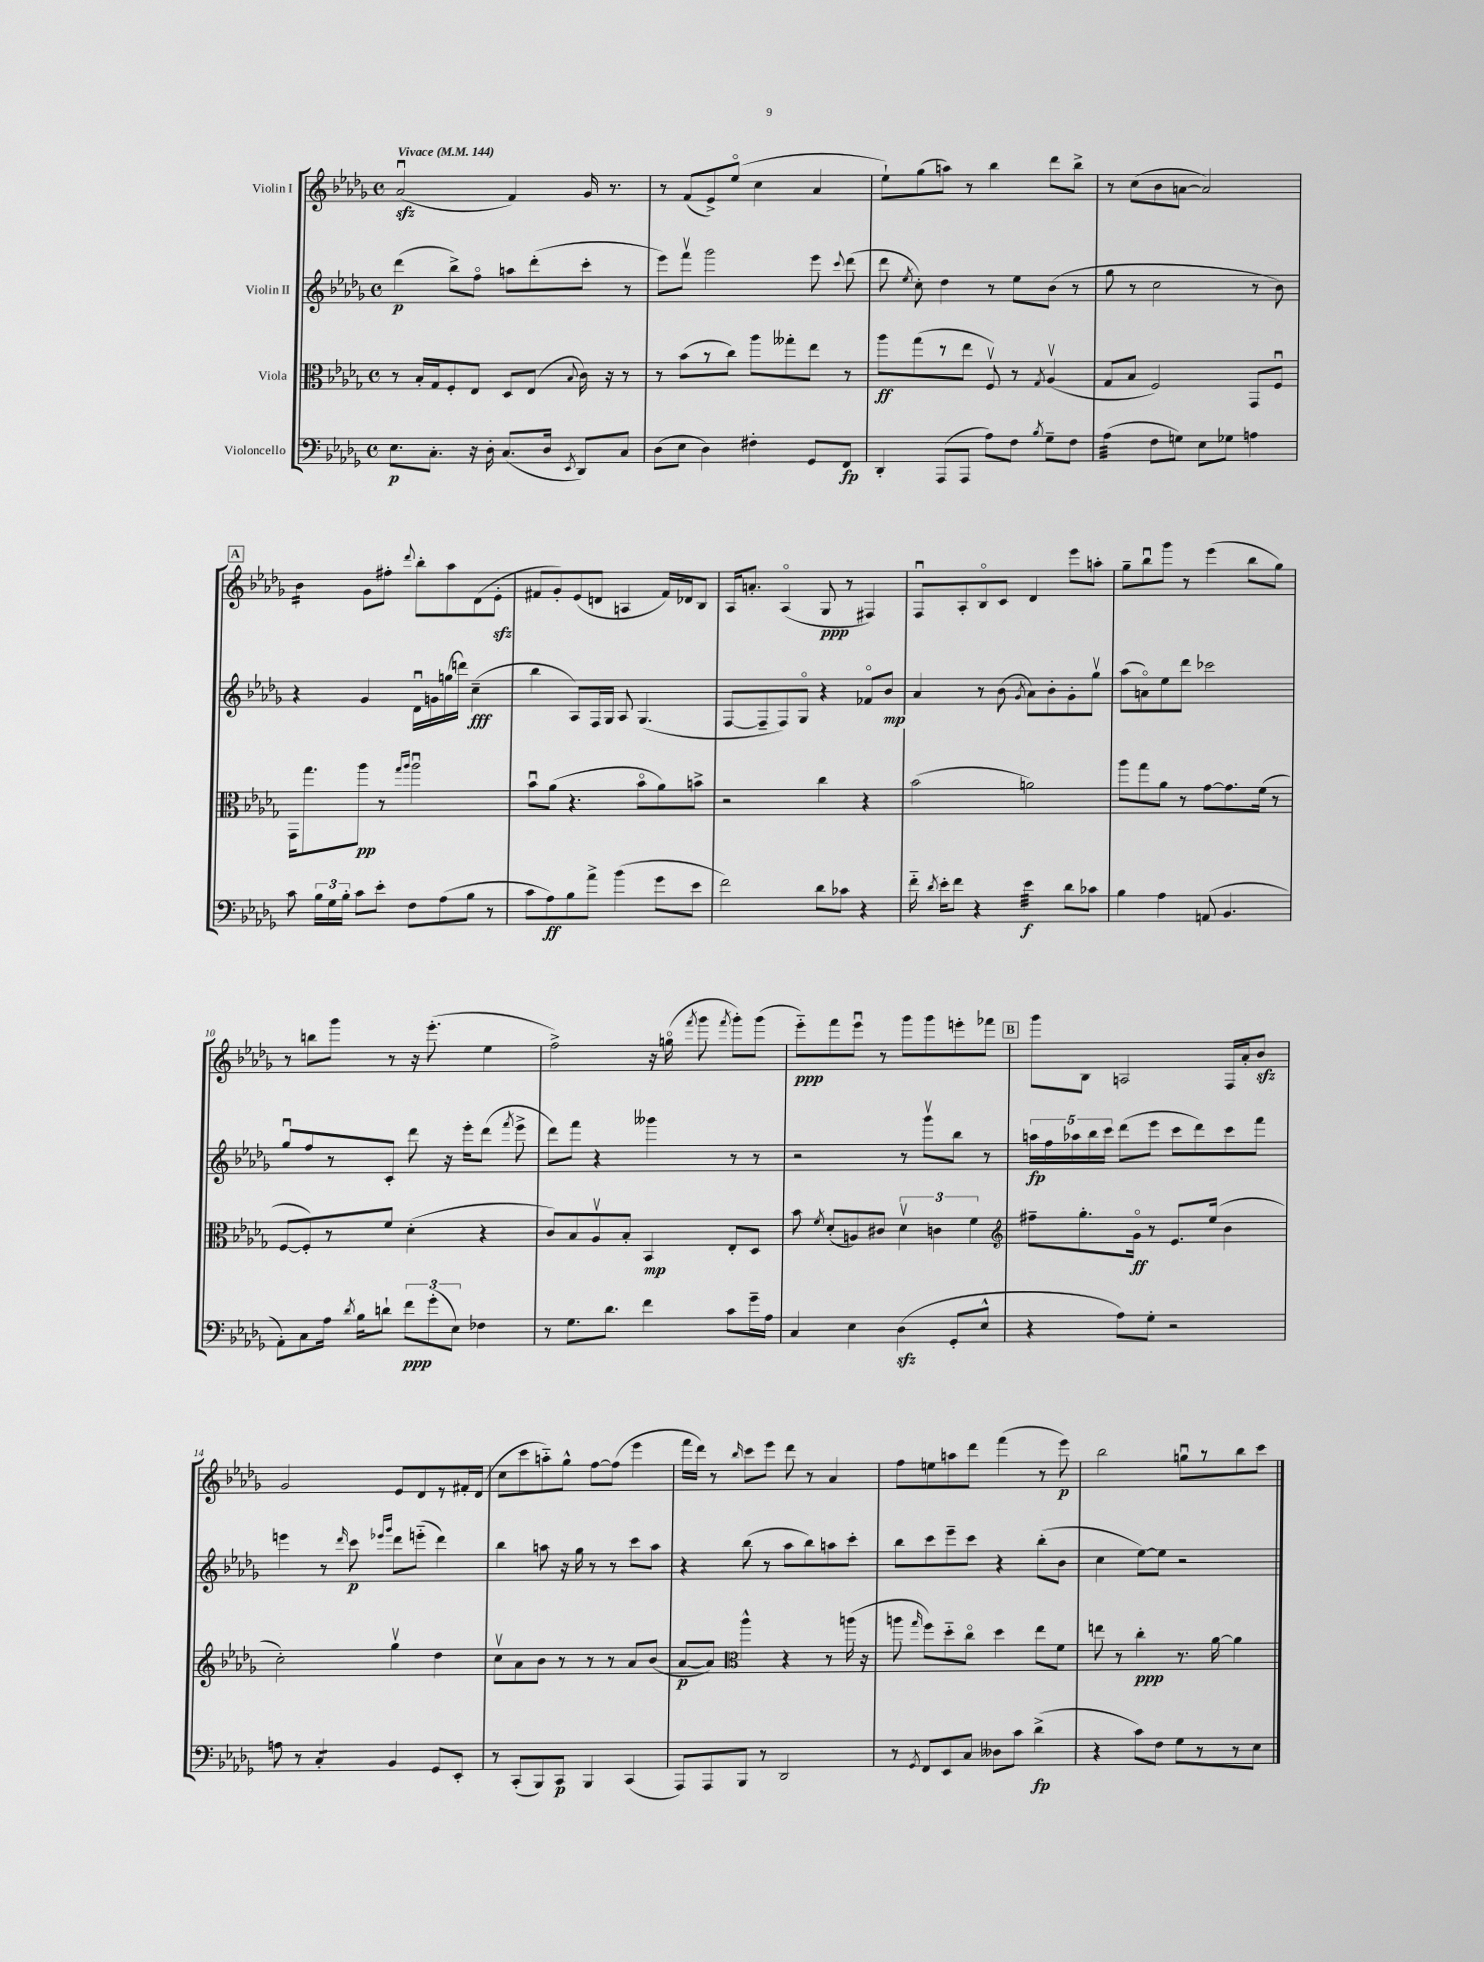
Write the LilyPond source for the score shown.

<<
\new StaffGroup <<
\new Staff = "s0" \with { instrumentName = "Violin I" } {
    \clef treble \key des \major \defaultTimeSignature \time 4/4 \tempo "Vivace" 4 = 144
    \autoBeamOff aes'2\downbow\sfz( f'4) ges'16 r8. |
    r8 f'8[( ees'8->) ees''8]\flageolet( c''4 aes'4 |
    ees''8[-!) ges''8( a''8]) r8 bes''4 des'''8[ bes''8]-> |
    r8 c''8[( bes'8 a'8]~ a'2) |
    \mark \markup { \box "A" } bes'4:16 ges'8[ fis''8]-. \appoggiatura { des'''8 } bes''8[-. aes''8 des'8( ees'8]-.\sfz |
    fis'8[ ges'8-.) ees'8( d'8] a4 fis'16[) des'16 bes8] |
    aes16[ a'8.]-. aes4\flageolet( ges8\ppp r8 fis4) |
    f8[\downbow aes8-. bes8\flageolet c'8] des'4 ees'''8[ a''8]-. |
    ges''8[-- bes''8\downbow ges'''8] r8 ees'''4( bes''8[ ges''8]) |
    r8 b''8[ ges'''8] r8 r16 ees'''8.-.( ees''4 |
    f''2->) r16 g''16\flageolet( \acciaccatura { f'''8 } ges'''8 \acciaccatura { f'''8 } ges'''8[-.) ges'''8]( |
    ees'''8[-_\ppp) f'''8 ees'''8]\downbow r8 ges'''8[ ges'''8 e'''8-. fes'''8] |
    \mark \markup { \box "B" } ges'''8[ bes8] a2 f16[ aes'16-. bes'8]\sfz |
    ges'2 ees'8[ des'8 r8 fis'16-. des'16]( |
    c''8[ c'''8 a''8-_) ges''8]-^ f''8[~ f''8]( ees'''4 |
    f'''16[ des'''16]) r8 \grace { bes''16 } c'''8[ ees'''8] des'''8 r8 aes'4 |
    f''8[ e''8 a''8 des'''8] f'''4( r8 ees'''8\p) |
    bes''2 g''8[\downbow r8 bes''8 c'''8] \bar "|." |
}
\new Staff = "s1" \with { instrumentName = "Violin II" } {
    \clef treble \key des \major \defaultTimeSignature \time 4/4
    \autoBeamOff des'''4\p( bes''8[->) f''8]\flageolet a''8[ des'''8-.( c'''8]-. r8 |
    ees'''8[) f'''8]\upbow ges'''2 ees'''8 \appoggiatura { c'''8 } des'''8( |
    des'''8 \acciaccatura { ees''8 } c''8-.) des''4 r8 ees''8[ bes'8]( r8 |
    ges''8 r8 c''2 r8 bes'8) |
    \mark \markup { \box "A" } r4 ges'4 des'16[\downbow g'16 g''16( d'''16]) c''4--\fff( |
    bes''4 aes8[) f16 ges16] aes8 ges4.( |
    f8[~ f8-- f8) ges8]\flageolet r4 fes'8[\flageolet bes'8]\mp |
    aes'4 r8 bes'8( \acciaccatura { ges'8 } aes'8[) bes'8-. ges'8-. ges''8]\upbow |
    aes''8[( a'8\flageolet) ees''8 des'''8] ces'''2 |
    ges''8[\downbow f''8 r8 c'8]-. des'''8 r16 ees'''16[-. des'''8]( \acciaccatura { f'''8 } ees'''8-> |
    des'''8[) f'''8] r4 geses'''4 r8 r8 |
    r2 r8 ges'''8[\upbow bes''8] r8 |
    \mark \markup { \box "B" } \tuplet 5/4 { a''16[\fp f''16 aes''16 bes''16 c'''16] } des'''8[( ees'''8] c'''8[ des'''8) c'''8 f'''8] |
    e'''4 r8 \grace { des'''16 } c'''8\p \grace { ees'''16[ ges'''16] } des'''8[ e'''8]-_( des'''4) |
    bes''4 a''8 r16 ges''16 r8 r8 c'''8[ a''8] |
    r4 bes''8( r8 aes''8[ bes''8) a''8 c'''8]-. |
    bes''8[ c'''8 ees'''8-- c'''8] r4 bes''8[-.( bes'8] |
    c''4 ees''8[~) ees''8] r2 \bar "|." |
}
\new Staff = "s2" \with { instrumentName = "Viola" } {
    \clef alto \key des \major \defaultTimeSignature \time 4/4
    \autoBeamOff r8 bes16[-. ges16 f8-. ees8] des8[ ees8]( \appoggiatura { bes8 } c'16) r16 r8 |
    r8 bes'8[( r8 c''8]) aes''8[ geses''8-. ees''8] r8 |
    aes''8[\ff ges''8( r8 ees''8] f8\upbow) r8 \acciaccatura { ges8 } aes4\upbow( |
    ges8[ bes8] f2) ges,8[ f8]\downbow |
    \mark \markup { \box "A" } ges,16[ ges''8. aes''8]\pp r8 \grace { ges''16[ aes''16] } aes''2\downbow |
    bes'8[\downbow aes'8]( r4. bes'8[\flageolet aes'8) b'8]-> |
    r2 c''4 r4 |
    bes'2( a'2) |
    aes''8[ ges''8 aes'8] r8 ges'8[~ ges'8. f'16]( r8 |
    f8[~ f8-.) r8 f'8] des'4-.( r4 |
    c'8[) bes8 aes8\upbow bes8]-. bes,4\mp ees8[-. des8] |
    bes'8 \acciaccatura { f'8 } des'8[-.( a8) cis'8] \tuplet 3/2 { des'4\upbow c'4 f'4 } |
    \mark \markup { \box "B" } \clef treble fis''8[-- ges''8.-. ges'16]\flageolet\ff r8 ees'8.[ ees''16]( bes'4 |
    c''2-.) ges''4\upbow des''4 |
    c''8[\upbow aes'8 bes'8] r8 r8 r8 aes'8[ bes'8]( |
    aes'8[~\p aes'8]) \clef alto aes''4-^ r4 r8 a''16( r16 |
    a''8 \grace { ges''16 } f''8[) des''8-_ c''8]\flageolet des''4 ees''8[ f'8] |
    e''8 r8 c''4-.\ppp r8. aes'16~ aes'4 \bar "|." |
}
\new Staff = "s3" \with { instrumentName = "Violoncello" } {
    \clef bass \key des \major \defaultTimeSignature \time 4/4
    \autoBeamOff ees8.[\p c8.]-. r16 des16-. c8.[( des16] \acciaccatura { ees,8 } des,8[) c8] |
    des8[( ees8] des4) fis4-. ges,8[ f,8]\fp |
    des,4-. aes,,8[( aes,,8] aes8[) f8] \acciaccatura { bes8 } ges8[-- f8] |
    aes4:32( f8[ g8]) ees8[ ges8] a4 |
    \mark \markup { \box "A" } c'8 \tuplet 3/2 { bes16[ ges16 bes16]-. } c'8[ ees'8]-. f8[ aes8( bes8] r8 |
    c'8[ aes8\ff) bes8 aes'8]-> bes'4( ges'8[ ees'8] |
    f'2) des'8[ ces'8] r4 |
    f'16-_ \acciaccatura { des'8 } ees'16[-. f'8] r4 ees'4:32\f des'8[ ces'8] |
    bes4 aes4 a,8( bes,4. |
    aes,8[-.) c8 aes16] \acciaccatura { des'8 } bes16[ d'8]-! \tuplet 3/2 { f'8[\ppp ges'8-.( ees8]) } fes4 |
    r8 ges8.[ des'8.] f'4 c'8[ ges'16-- aes16] |
    c4 ees4 des4\sfz( ges,8[-. ees8]-^ |
    \mark \markup { \box "B" } r4 aes8[) ges8]-. r2 |
    a8 r8 c4:8-. bes,4 ges,8[ ees,8]-. |
    r8 c,8[-.( bes,,8) c,8]\p bes,,4 c,4( |
    aes,,8[) aes,,8 bes,,8] r8 des,2 |
    r8 \acciaccatura { ges,8 } f,8[ ees,8 c8] deses8[ c'8] des'4->\fp( |
    r4 c'8[) f8] ges8[ r8 r8 ees8] \bar "|." |
}
>>
>>
